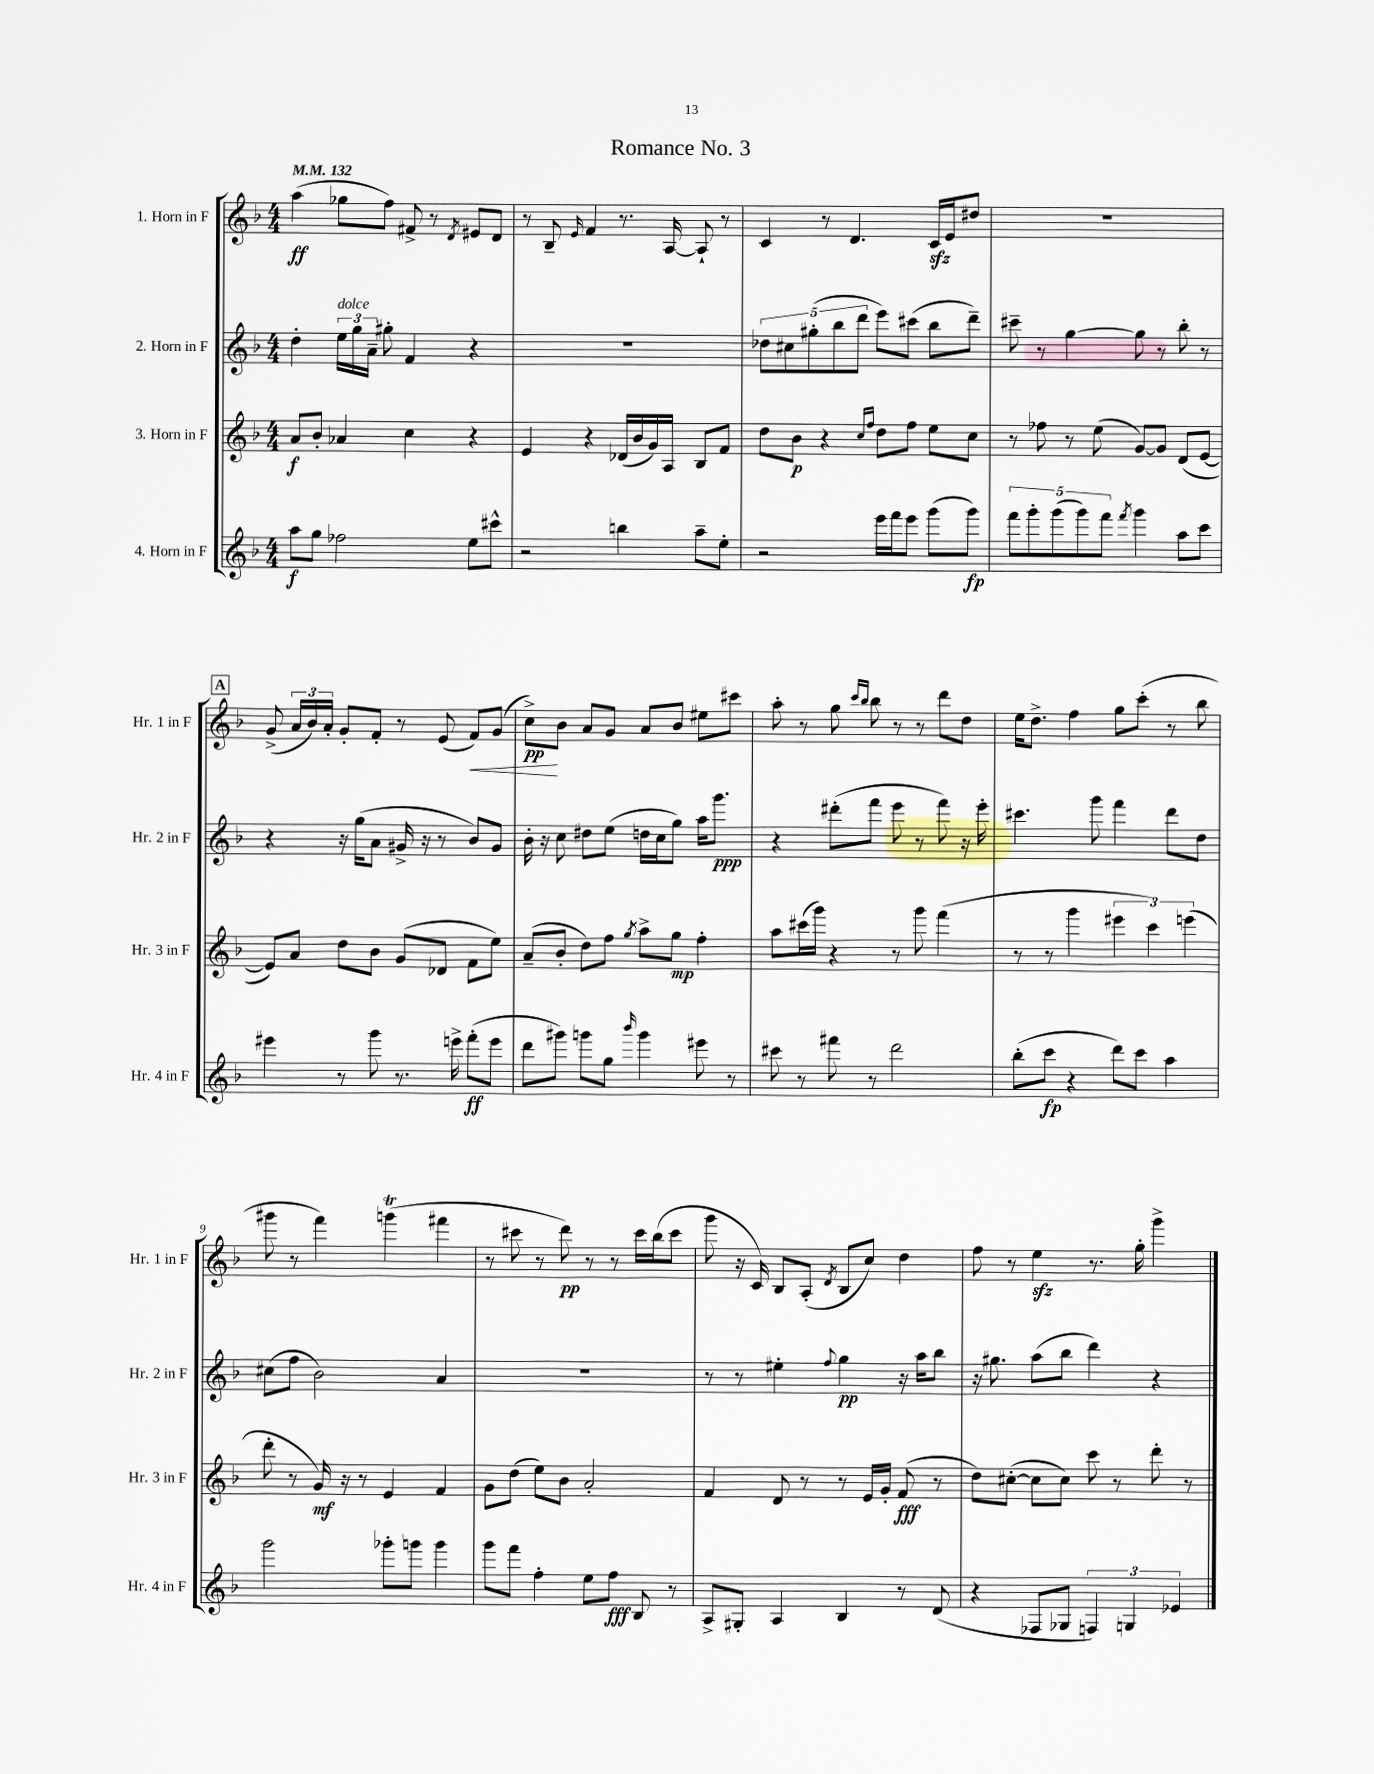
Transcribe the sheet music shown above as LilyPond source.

\header { title = "Romance No. 3" }
<<
\new StaffGroup <<
\new Staff = "s0" \with { instrumentName = "1. Horn in F" shortInstrumentName = "Hr. 1 in F" } {
    \clef treble \key f \major \numericTimeSignature \time 4/4 \tempo 4 = 132
    \autoBeamOff a''4\ff( ges''8[ f''8]) fis'8-> r8 \acciaccatura { d'8 } eis'8[ d'8] |
    r8 bes8-- \grace { e'16 } f'4 r8. a16~ a8-! r8 |
    c'4 r8 d'4. c'16[\sfz e'16 dis''8] |
    R1 |
    \mark \markup { \box "A" } g'8->( \tuplet 3/2 { a'16[ bes'16) a'16]-. } g'8[-. f'8]-. r8 e'8( f'8[\<) g'8]( |
    c''8[->\pp\!) bes'8] a'8[ g'8] a'8[ bes'8] eis''8[ cis'''8] |
    a''8-. r8 g''8 \grace { c'''16[ bes''16] } bes''8 r8 r8 d'''8[ d''8] |
    e''16[ d''8.]-> f''4 g''8[ c'''8]-.( r8 bes''8 |
    gis'''8 r8 f'''4) g'''4\trill( fis'''4 |
    r8 cis'''8 r8 d'''8\pp) r8 r8 cis'''16[ bes''16( cis'''8] |
    g'''8 r16 c'16) bes8[ a8]-.( \acciaccatura { d'8 } bes8[ c''8]) d''4 |
    f''8 r8 e''4\sfz r8. g''16-. g'''4-> \bar "|." |
}
\new Staff = "s1" \with { instrumentName = "2. Horn in F" shortInstrumentName = "Hr. 2 in F" } {
    \clef treble \key f \major \numericTimeSignature \time 4/4
    \autoBeamOff d''4-. \tuplet 3/2 { e''16[^\markup { \italic "dolce" } g''16 a'16]-- } gis''8-. f'4 r4 |
    R1 |
    \tuplet 5/4 { des''8[ cis''8 gis''8-.( bes''8 d'''8] } e'''8[) cis'''8]( bes''8[ d'''8]--) |
    cis'''8-- r8 g''4~ g''8 r8 bes''8-. r8 |
    \mark \markup { \box "A" } r4 r16 g''16[( a'8] gis'16-> r16 r8 bes'8[) gis'8] |
    bes'16-. r16 c''8 dis''8[ e''8]( d''16[ c''16 g''8]) a''16[ g'''8.]\ppp |
    r4 dis'''8[-.( f'''8] e'''8 r8 f'''8) r16 e'''16-. |
    cis'''4. g'''8 f'''4 d'''8[ d''8] |
    cis''8[( f''8] bes'2) a'4 |
    R1 |
    r8 r8 eis''4-. \appoggiatura { f''8 } g''4\pp r16 a''16[ bes''8] |
    r16 gis''8. a''8[( bes''8] d'''4) r4 \bar "|." |
}
\new Staff = "s2" \with { instrumentName = "3. Horn in F" shortInstrumentName = "Hr. 3 in F" } {
    \clef treble \key f \major \numericTimeSignature \time 4/4
    \autoBeamOff a'8[\f bes'8]-. aes'4 c''4 r4 |
    e'4 r4 des'16[( bes'16 g'16) a16] bes8[ f'8] |
    d''8[ bes'8]\p r4 \grace { c''16[ f''16] } d''8[ f''8] e''8[ c''8] |
    r8 fes''8 r8 e''8( g'8[~) g'8] d'8[( e'8]~ |
    \mark \markup { \box "A" } e'8[) a'8] d''8[ bes'8] g'8[( des'8] f'8[ e''8]) |
    a'8[--( bes'8]-. d''8[) f''8] \acciaccatura { g''8 } a''8[-> g''8]\mp f''4-. |
    a''8[ cis'''16( g'''16]) r4 r8 g'''8 f'''4( |
    r8 r8 g'''4 \tuplet 3/2 { eis'''4 c'''4) e'''4( } |
    d'''8-. r8 g'16\mf) r16 r8 e'4 f'4 |
    g'8[ d''8]( e''8[) bes'8] a'2-. |
    f'4 d'8 r8 r8 e'16[ g'16]-. f'8\fff( r8 |
    d''8[) cis''8]~-.( cis''8[ cis''8]) c'''8 r8 d'''8-. r8 \bar "|." |
}
\new Staff = "s3" \with { instrumentName = "4. Horn in F" shortInstrumentName = "Hr. 4 in F" } {
    \clef treble \key f \major \numericTimeSignature \time 4/4
    \autoBeamOff a''8[\f g''8] fes''2 e''8[ cis'''8]-^ |
    r2 b''4 a''8[-- e''8]-. |
    r2 e'''16[ f'''16 e'''8] g'''8[( g'''8]\fp) |
    \tuplet 5/4 { f'''8[ g'''8-. g'''8( g'''8) f'''8] } \acciaccatura { f'''8 } g'''4 a''8[ c'''8] |
    \mark \markup { \box "A" } eis'''4 r8 g'''8 r8. e'''16-> f'''8[-.\ff( e'''8] |
    d'''8[ gis'''8]) g'''8[ g''8] \grace { bes'''16 } g'''4 eis'''8 r8 |
    cis'''8 r8 fis'''8 r8 d'''2 |
    bes''8[-.( c'''8]\fp r4 d'''8[) c'''8] a''4 |
    g'''2 ges'''8[-. g'''8] g'''4 |
    g'''8[ f'''8] f''4-. e''8[ f''8]\fff bes8 r8 |
    a8[-> gis8]-. a4 bes4 r8 d'8( |
    r4 fes8[ ges8] \tuplet 3/2 { f4) g4 ees'4 } \bar "|." |
}
>>
>>
